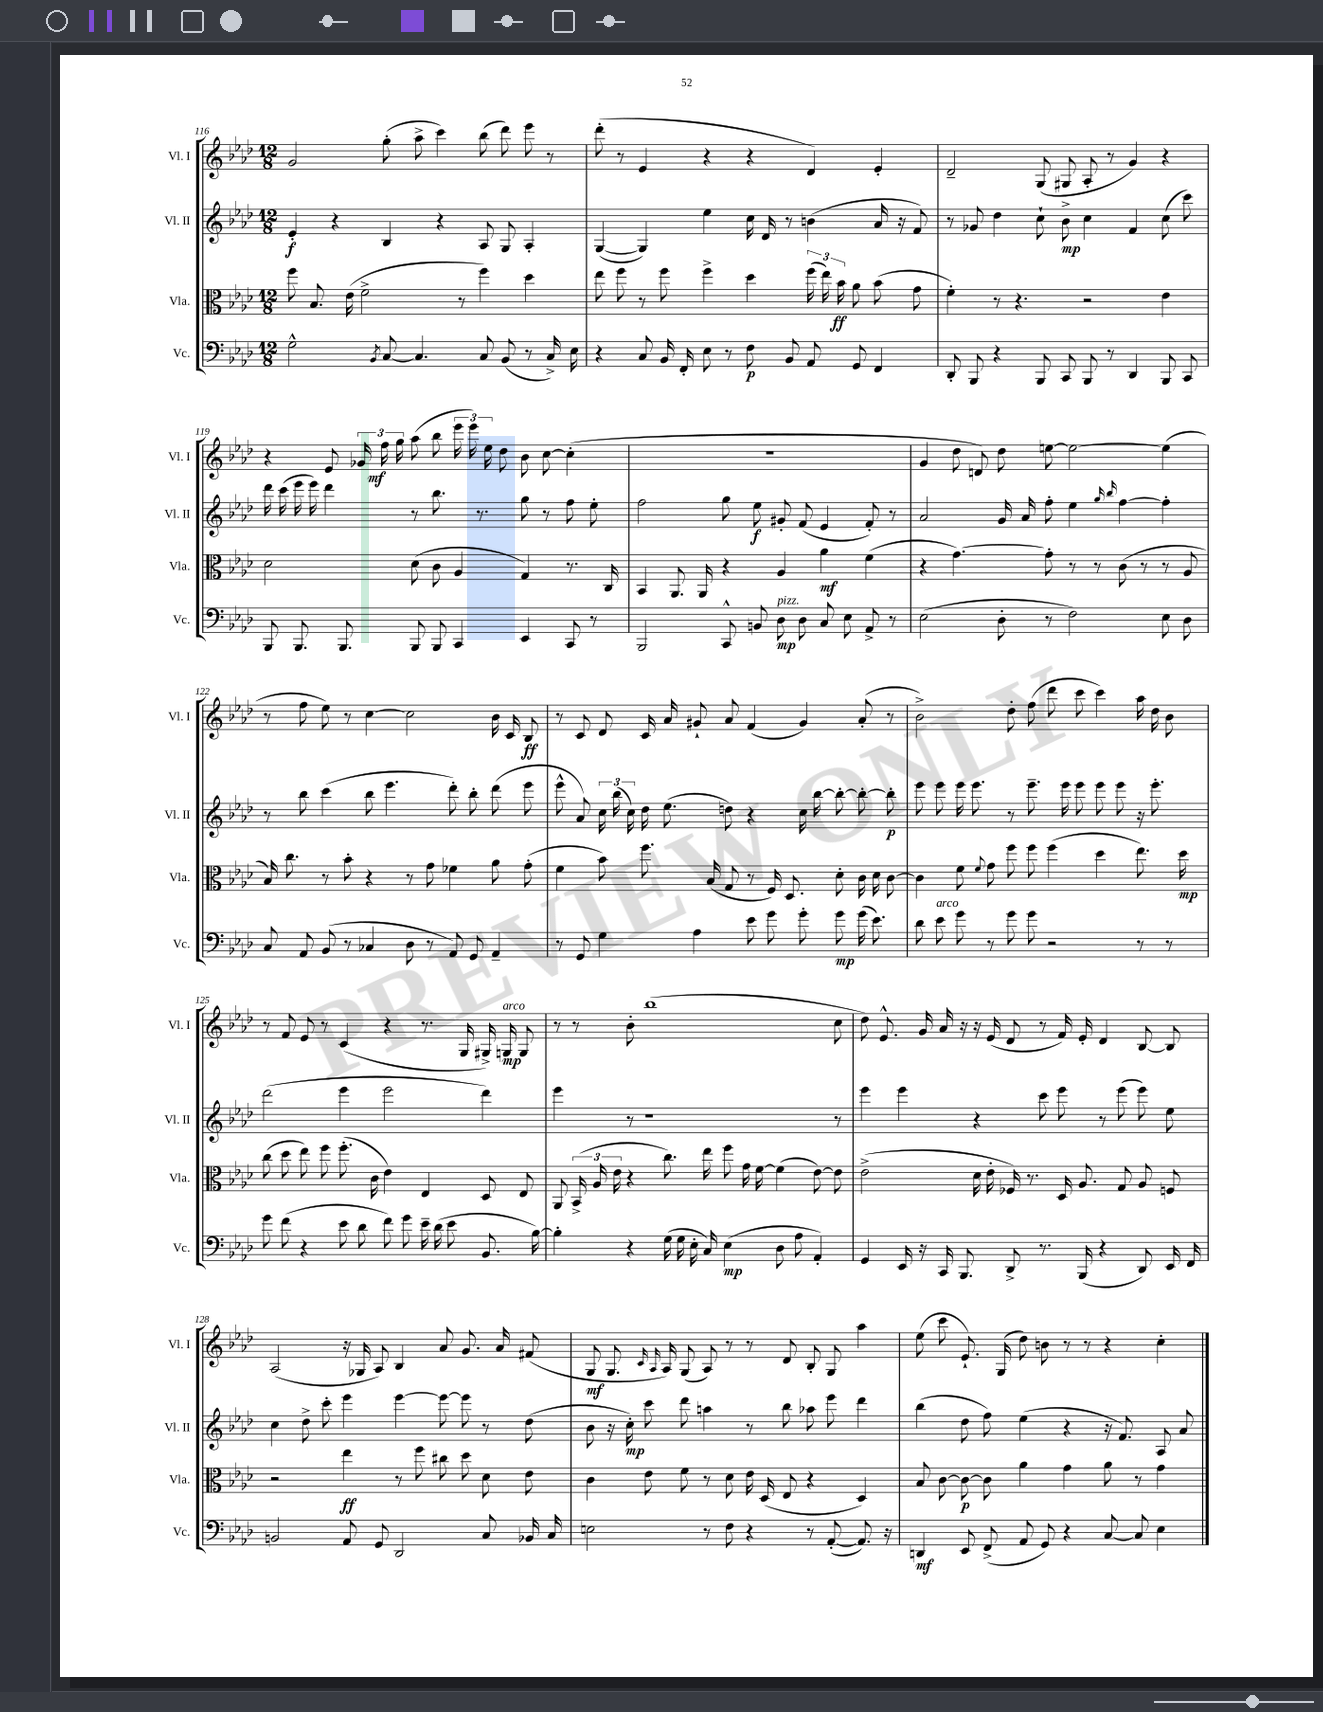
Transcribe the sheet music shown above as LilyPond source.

<<
\new StaffGroup <<
\new Staff = "s0" \with { instrumentName = "Vl. I" shortInstrumentName = "Vl. I" } {
    \clef treble \key aes \major \numericTimeSignature \time 12/8
    \autoBeamOff g'2 g''8-.( aes''8-> c'''4) bes''8( des'''8) ees'''8 r8 |
    des'''8-.( r8 ees'4 r4 r4 des'4) ees'4-. |
    des'2-- g8( gis8 aes8-. r8 g'4) r4 |
    r4 ees'8 \tuplet 3/2 { ges'16 f''16\mf g''16 } aes''8( bes''8 \tuplet 3/2 { ees'''16 ees'''16) ees''16 } des''8 bes'8 c''8~ c''4-.( |
    R1. |
    g'4 des''8 d'8) des''8 e''8~ e''2~ e''4( |
    r8 f''8 ees''8) r8 c''4~ c''2 bes'16 c'16 bes8\ff |
    r8 c'8 des'8 c'16 aes'16 gis'8-! aes'8 f'4( gis'4) aes'8-.( r8 |
    bes'2->) des''8-. f''8( des'''8 c'''8 c'''4) aes''16 des''16 bes'8 |
    r8 f'8 ees'8 r8 c'4( r4 r8. g16 gis16->) g16\mp^\markup { \italic "arco" } g8 |
    r8 r8 bes'8-. bes''1( c''8 |
    des''8) ees'8.-^ g'16 aes'16 r16 r16 ees'16( des'8 r8 f'16) ees'16-. des'4 bes8~ bes8 |
    aes2( r16 ges16 aes8) bes4 aes'8 g'8. aes'16 fis'8( |
    g8\mf g8. \grace { c'16 aes16 } aes16) g8( aes8) r8 r8 des'8 bes8-. g8 aes''4 |
    ees''8( c'''8 ees'8.-!) g16( des''8) b'8 r8 r8 r4 c''4-. \bar "|." |
}
\new Staff = "s1" \with { instrumentName = "Vl. II" shortInstrumentName = "Vl. II" } {
    \clef treble \key aes \major \numericTimeSignature \time 12/8
    \autoBeamOff ees'4-.\f r4 bes4 r4 aes8 g8 aes4-. |
    g4~( g4) ees''4 c''16 des'16 r8 b'4( aes'16 r16 f'8) |
    r8 ges'8 des''4 c''8-! bes'8->\mp c''4 f'4 c''8( c'''8) |
    des'''16 c'''16( ees'''16 ees'''16) des'''4 r8 bes''8. r8. g''8 r8 f''8 ees''8-. |
    f''2 g''8 ees''8\f gis'8-. f'8( ees'4 f'8-.) r8 |
    aes'2 g'16 aes'16 f''8-. ees''4 \grace { g''16 bes''16 } f''4~ f''4-. |
    r8 bes''8 c'''4( bes''8 ees'''4. des'''8-.) bes''8-. des'''8( ees'''8 |
    ees'''8-^ aes'8) \tuplet 3/2 { c''16 bes''16( c''16) } des''16 ees''8.( d''8) r4 c''16 bes''16~ bes''8~-. bes''8~-. bes''8-.\p |
    ees'''8 ees'''8 ees'''16 ees'''8. r8 ees'''8.-- ees'''16 ees'''8 ees'''8 ees'''8 r16 ees'''8.-. |
    des'''2( ees'''4 ees'''2 des'''4) |
    ees'''4 r8 r1 r8 |
    ees'''4 ees'''4 r4 c'''8 ees'''8 r8 ees'''8( ees'''8) ees''8 |
    c''4 des''8-> c'''8-. ees'''4 ees'''4~ ees'''8~ ees'''8 r8 des''8( |
    bes'8 r16 c''16-.\mp) c'''8 des'''8 a''4 r8 bes''8 aes''8 ees'''8 des'''4 |
    bes''4( des''8 f''8) ees''4( r4 r16 f'8.) aes8 aes'8 \bar "|." |
}
\new Staff = "s2" \with { instrumentName = "Vla." shortInstrumentName = "Vla." } {
    \clef alto \key aes \major \numericTimeSignature \time 12/8
    \autoBeamOff f''8 bes8. ees'16( f'2-> r8 f''4) des''4 |
    ees''8 f''8 r8 f''8 f''4-> des''4 \tuplet 3/2 { f''16( ees''16) bes'16\ff } aes'8 bes'8( g'8 |
    f'4-.) r8 r4. r2 ees'4 |
    des'2 des'8( c'8 aes4 g4) r8. c16 |
    bes,4 aes,8. aes,16 r4 aes4 aes'4\mf f'4( |
    r4 g'4.~) g'8-. r8 r8 c'8( r8 r8 aes8 |
    bes16) c''8. r8 bes'8-. r4 r8 g'8 fes'4 aes'8 g'8-.( |
    f'4 bes'8) f''8. bes16( g8 r8 f16) des8. des'8-. c'16 des'16 c'8~ |
    c'4 f'8 \appoggiatura { f'8 } g'8 f''8 f''8 f''4( des''4 ees''8.) des''16\mp |
    c''8( des''8 ees''8) f''8 f''8.-.( c'16 ees'4) ees4 des8 ees8 |
    aes,8 \tuplet 3/2 { bes,16->( aes16 ees'16 } r4 c''8.) ees''16 f''8 g'16 f'16~ f'4( ees'8~) ees'8 |
    ees'2->( des'16 ees'16-. fes16) r8. des16 aes8. g8 aes8 f8 |
    r2 ees''4\ff r8 f''8 cis''8 des''8 des'8 ees'8 |
    c'4 ees'8 f'8 r8 des'8 ees'16 des16( ees8 r4 des4) |
    bes8 c'8~ c'8~\p c'8 aes'4 g'4 aes'8 r8 g'4 \bar "|." |
}
\new Staff = "s3" \with { instrumentName = "Vc." shortInstrumentName = "Vc." } {
    \clef bass \key aes \major \numericTimeSignature \time 12/8
    \autoBeamOff g2-^ \acciaccatura { bes,8 } c8~ c4. c8 bes,8( r8 c16->) ees16 |
    r4 c8 bes,16 f,16-. ees8 r8 f8\p bes,8 aes,8 g,8 f,4 |
    des,8-. bes,,8 r4 bes,,8 c,8 bes,,8 r8 des,4 bes,,8 c,8 |
    bes,,8 bes,,8. bes,,8. bes,,8 bes,,8 c,4 ees,4 c,8 r8 |
    bes,,2 c,8-^ b,8 des8\mp^\markup { \italic "pizz." } des8 c8 ees8 aes,8-> r8 |
    ees2( des8-. r8 f2) ees8 des8 |
    c8 aes,8 bes,8( r8 ces4 des8 r8 aes,8) g,8 aes,4-- |
    r8 g,8 g4 aes4 ees'8 g'8 g'8-. g'8\mp g'16( ees'8.) |
    des'8 ees'8^\markup { \italic "arco" } g'8 r8 g'8 g'8 r2 r8 r8 |
    g'8 f'8( r4 ees'8 des'8 f'8) g'8 ees'16-- des'16( ees'8 bes,8. bes16~) |
    bes4-. r4 g16( g16 ees16-. c16) ees4\mp( des8 aes8 aes,4-.) |
    g,4 ees,16 r16 c,16 bes,,8. des,8-> r8. bes,,16( r4 des,8) ees,16 f,16 |
    b,2 aes,8 g,8 des,2 c8 bes,16 c16 |
    e2 r8 f8 r4 r8 aes,8~-.( aes,8.) r16 |
    d,4\mf ees,8 f,8->( aes,8 g,8) r4 c8~ c8 ees4 \bar "|." |
}
>>
>>
\layout { \context { \Score currentBarNumber = #116 } }
